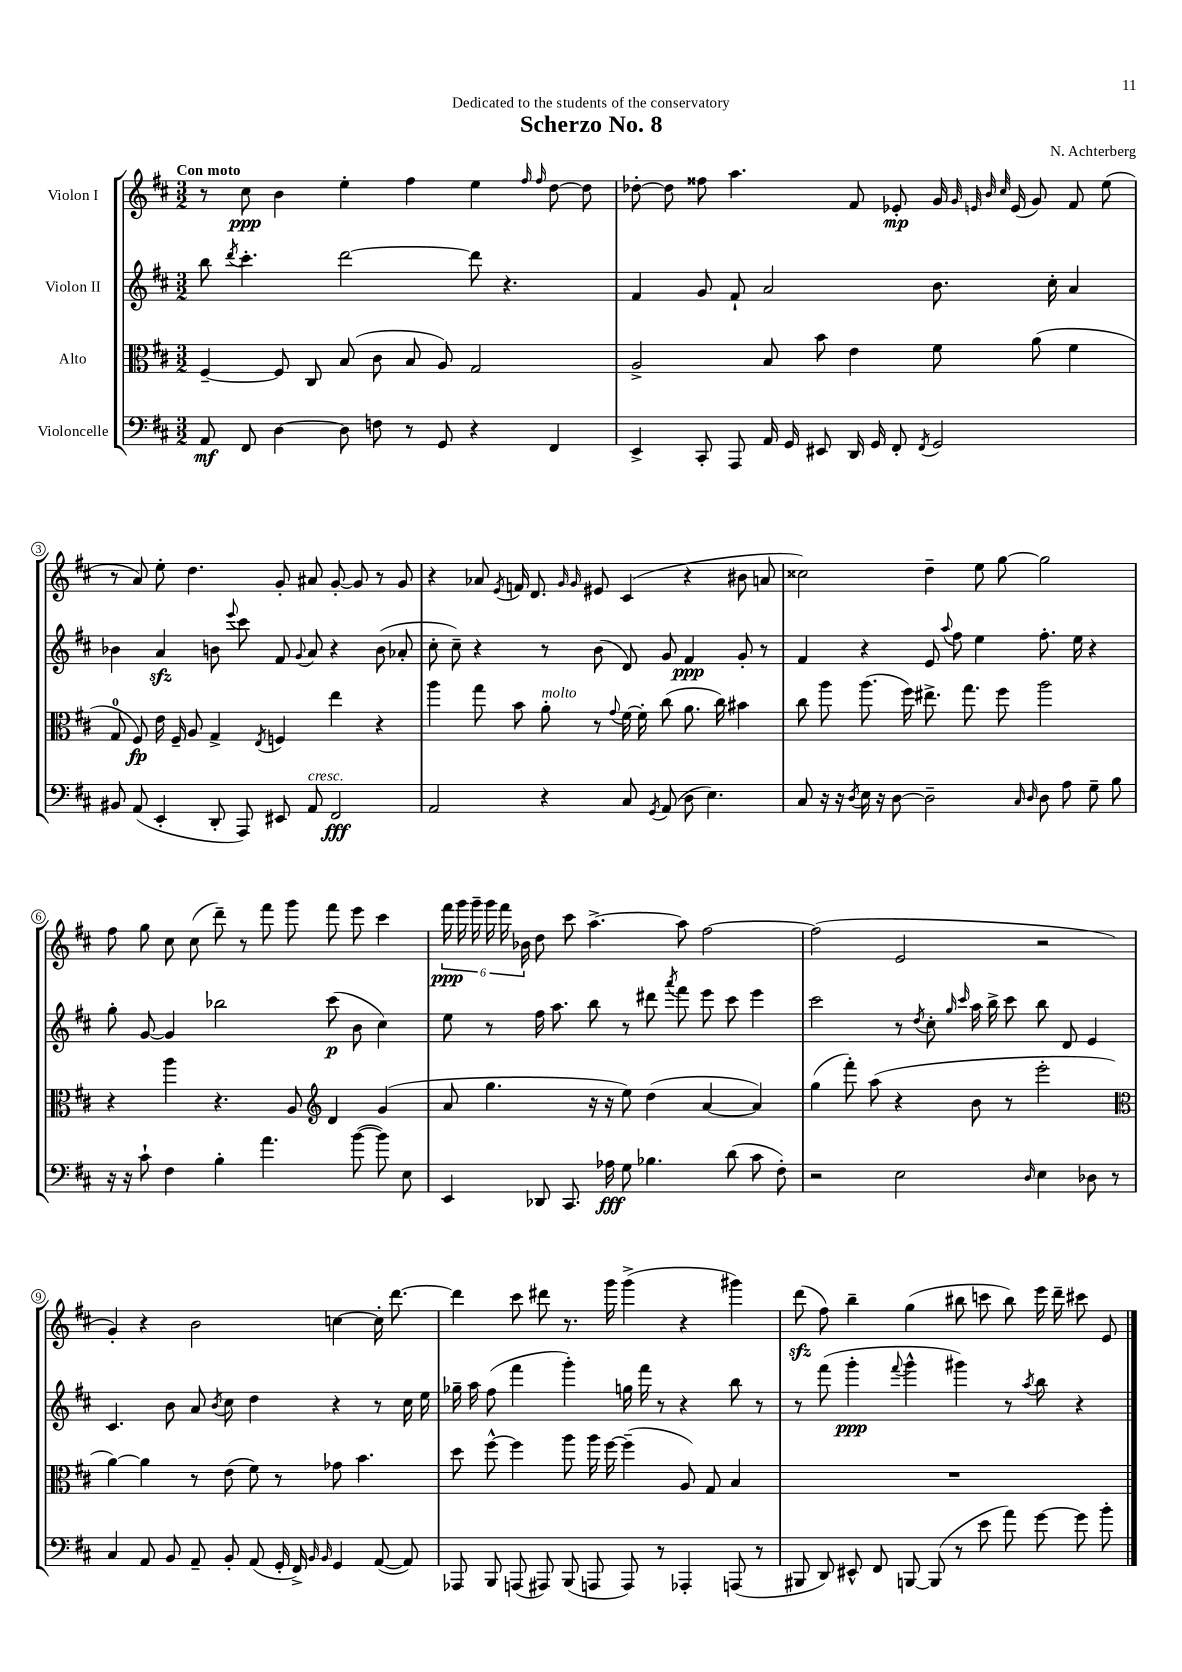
\header { title = "Scherzo No. 8" composer = "N. Achterberg" dedication = "Dedicated to the students of the conservatory" }
<<
\new StaffGroup <<
\new Staff = "s0" \with { instrumentName = "Violon I" } {
    \clef treble \key d \major \numericTimeSignature \time 3/2 \tempo "Con moto"
    \autoBeamOff r8 cis''8\ppp b'4 e''4-. fis''4 e''4 \grace { fis''16 fis''16 } d''8~ d''8 |
    des''8~-. des''8 fisis''8 a''4. fis'8 ees'8-.\mp g'16 \grace { g'32 e'32 b'32 cis''32 } e'16( g'8) fis'8 e''8( |
    r8 a'8) e''8-. d''4. g'8-. ais'8 g'8~-. g'8 r8 g'8 |
    r4 aes'8 \acciaccatura { e'8 } f'16 d'8. \grace { g'16 g'16 } eis'8 cis'4( r4 bis'8 a'8 |
    cisis''2) d''4-- e''8 g''8~ g''2 |
    fis''8 g''8 cis''8 cis''8( d'''8--) r8 fis'''8 g'''8 fis'''8 e'''8 cis'''4 |
    \tuplet 6/4 { fis'''16\ppp g'''16 g'''16-- g'''16 fis'''16 bes'16 } d''8 cis'''8 a''4.~-> a''8 fis''2~ |
    fis''2( e'2 r2 |
    g'4-.) r4 b'2 c''4~ c''16-. d'''8.~ |
    d'''4 cis'''8 dis'''8 r8. g'''16 g'''4->( r4 gis'''4) |
    d'''8\sfz( fis''8) b''4-- g''4( bis''8 c'''8 bis''8) e'''16 d'''16-- cis'''8 e'8 \bar "|." |
}
\new Staff = "s1" \with { instrumentName = "Violon II" } {
    \clef treble \key d \major \numericTimeSignature \time 3/2
    \autoBeamOff b''8 \acciaccatura { d'''8 } cis'''4.-. d'''2~ d'''8 r4. |
    fis'4 g'8 fis'8-! a'2 b'8. cis''16-. a'4 |
    bes'4 a'4\sfz b'8 \appoggiatura { e'''8 } cis'''8 fis'8 \appoggiatura { g'8 } a'8 r4 b'8( aes'8-. |
    cis''8-. cis''8--) r4 r8 b'8( d'8) g'8 fis'4\ppp g'8-. r8 |
    fis'4 r4 e'8 \appoggiatura { a''8 } fis''8 e''4 fis''8.-. e''16 r4 |
    g''8-. g'8~ g'4 bes''2 cis'''8\p( b'8 cis''4) |
    e''8 r8 fis''16 a''8. b''8 r8 dis'''8 \acciaccatura { a'''8 } fis'''8 e'''8 cis'''8 e'''4 |
    cis'''2 r8 \acciaccatura { d''8 } cis''8-. \grace { g''16 cis'''16 } a''16 b''16-> cis'''8 b''8 d'8 e'4 |
    cis'4. b'8 a'8 \acciaccatura { b'8 } cis''8 d''4 r4 r8 cis''16 e''16 |
    ges''16-- a''16 fis''8( fis'''4 g'''4-.) g''16 fis'''16 r8 r4 b''8 r8 |
    r8 fis'''8( g'''4-.\ppp \appoggiatura { fis'''8 } g'''4-^ gis'''4) r8 \acciaccatura { a''8 } b''8 r4 \bar "|." |
}
\new Staff = "s2" \with { instrumentName = "Alto" } {
    \clef alto \key d \major \numericTimeSignature \time 3/2
    \autoBeamOff fis4~-- fis8 cis8 b8( cis'8 b8 a8) g2 |
    a2-> b8 b'8 e'4 fis'8 a'8( fis'4 |
    g8-0 fis8\fp) e'16 fis16-- a8 g4-> \acciaccatura { e8 } f4 e''4 r4 |
    a''4 g''8 b'8 a'8-.^\markup { \italic "molto" } r8 \appoggiatura { g'8 } fis'16~ fis'16-. cis''8( a'8. cis''16) bis'4 |
    cis''8 a''8 a''8.( fis''16) eis''8.-> g''8. fis''8 a''2 |
    r4 a''4 r4. a8 \clef treble d'4 g'4( |
    a'8 g''4. r16 r16 e''8) d''4( a'4~ a'4) |
    g''4( fis'''8-.) a''8( r4 b'8 r8 e'''2-. |
    \clef alto a'4~) a'4 r8 e'8( fis'8) r8 ges'8 b'4. |
    d''8 fis''8~-^ fis''4 a''8 a''16 fis''16~ fis''4--( a8) g8 b4 |
    R1. \bar "|." |
}
\new Staff = "s3" \with { instrumentName = "Violoncelle" } {
    \clef bass \key d \major \numericTimeSignature \time 3/2
    \autoBeamOff a,8\mf fis,8 d4~ d8 f8 r8 g,8 r4 fis,4 |
    e,4-> cis,8-. a,,8 a,16 g,16 eis,8 d,16 g,16 fis,8-. \acciaccatura { fis,8 } g,2 |
    bis,8 a,8( e,4-. d,8-. a,,8) eis,8 a,8^\markup { \italic "cresc." } fis,2\fff |
    a,2 r4 cis8 \acciaccatura { g,8 } a,8( d8 e4.) |
    cis8 r16 r16 \acciaccatura { d8 } e16 r16 d8~ d2-- \grace { cis16 d16 } d8 a8 g8-- b8 |
    r16 r16 cis'8-! fis4 b4-. a'4. b'8~( b'8) e8 |
    e,4 des,8 cis,8. aes16\fff g8 bes4. d'8( cis'8 fis8-.) |
    r2 e2 \grace { d16 } e4 des8 r8 |
    cis4 a,8 b,8 a,8-- b,8-. a,8( g,16-. fis,16->) \grace { b,16 b,16 } g,4 a,8~( a,8) |
    aes,,8 b,,8 a,,8( ais,,8) b,,8( a,,8 a,,8) r8 aes,,4-. a,,8( r8 |
    bis,,8 d,8) eis,8-^ fis,8 b,,8~ b,,8( r8 e'8 a'8) g'8~ g'8 b'8-. \bar "|." |
}
>>
>>
\layout { \context { \Score \override BarNumber.stencil = #(make-stencil-circler 0.1 0.3 ly:text-interface::print) } }
